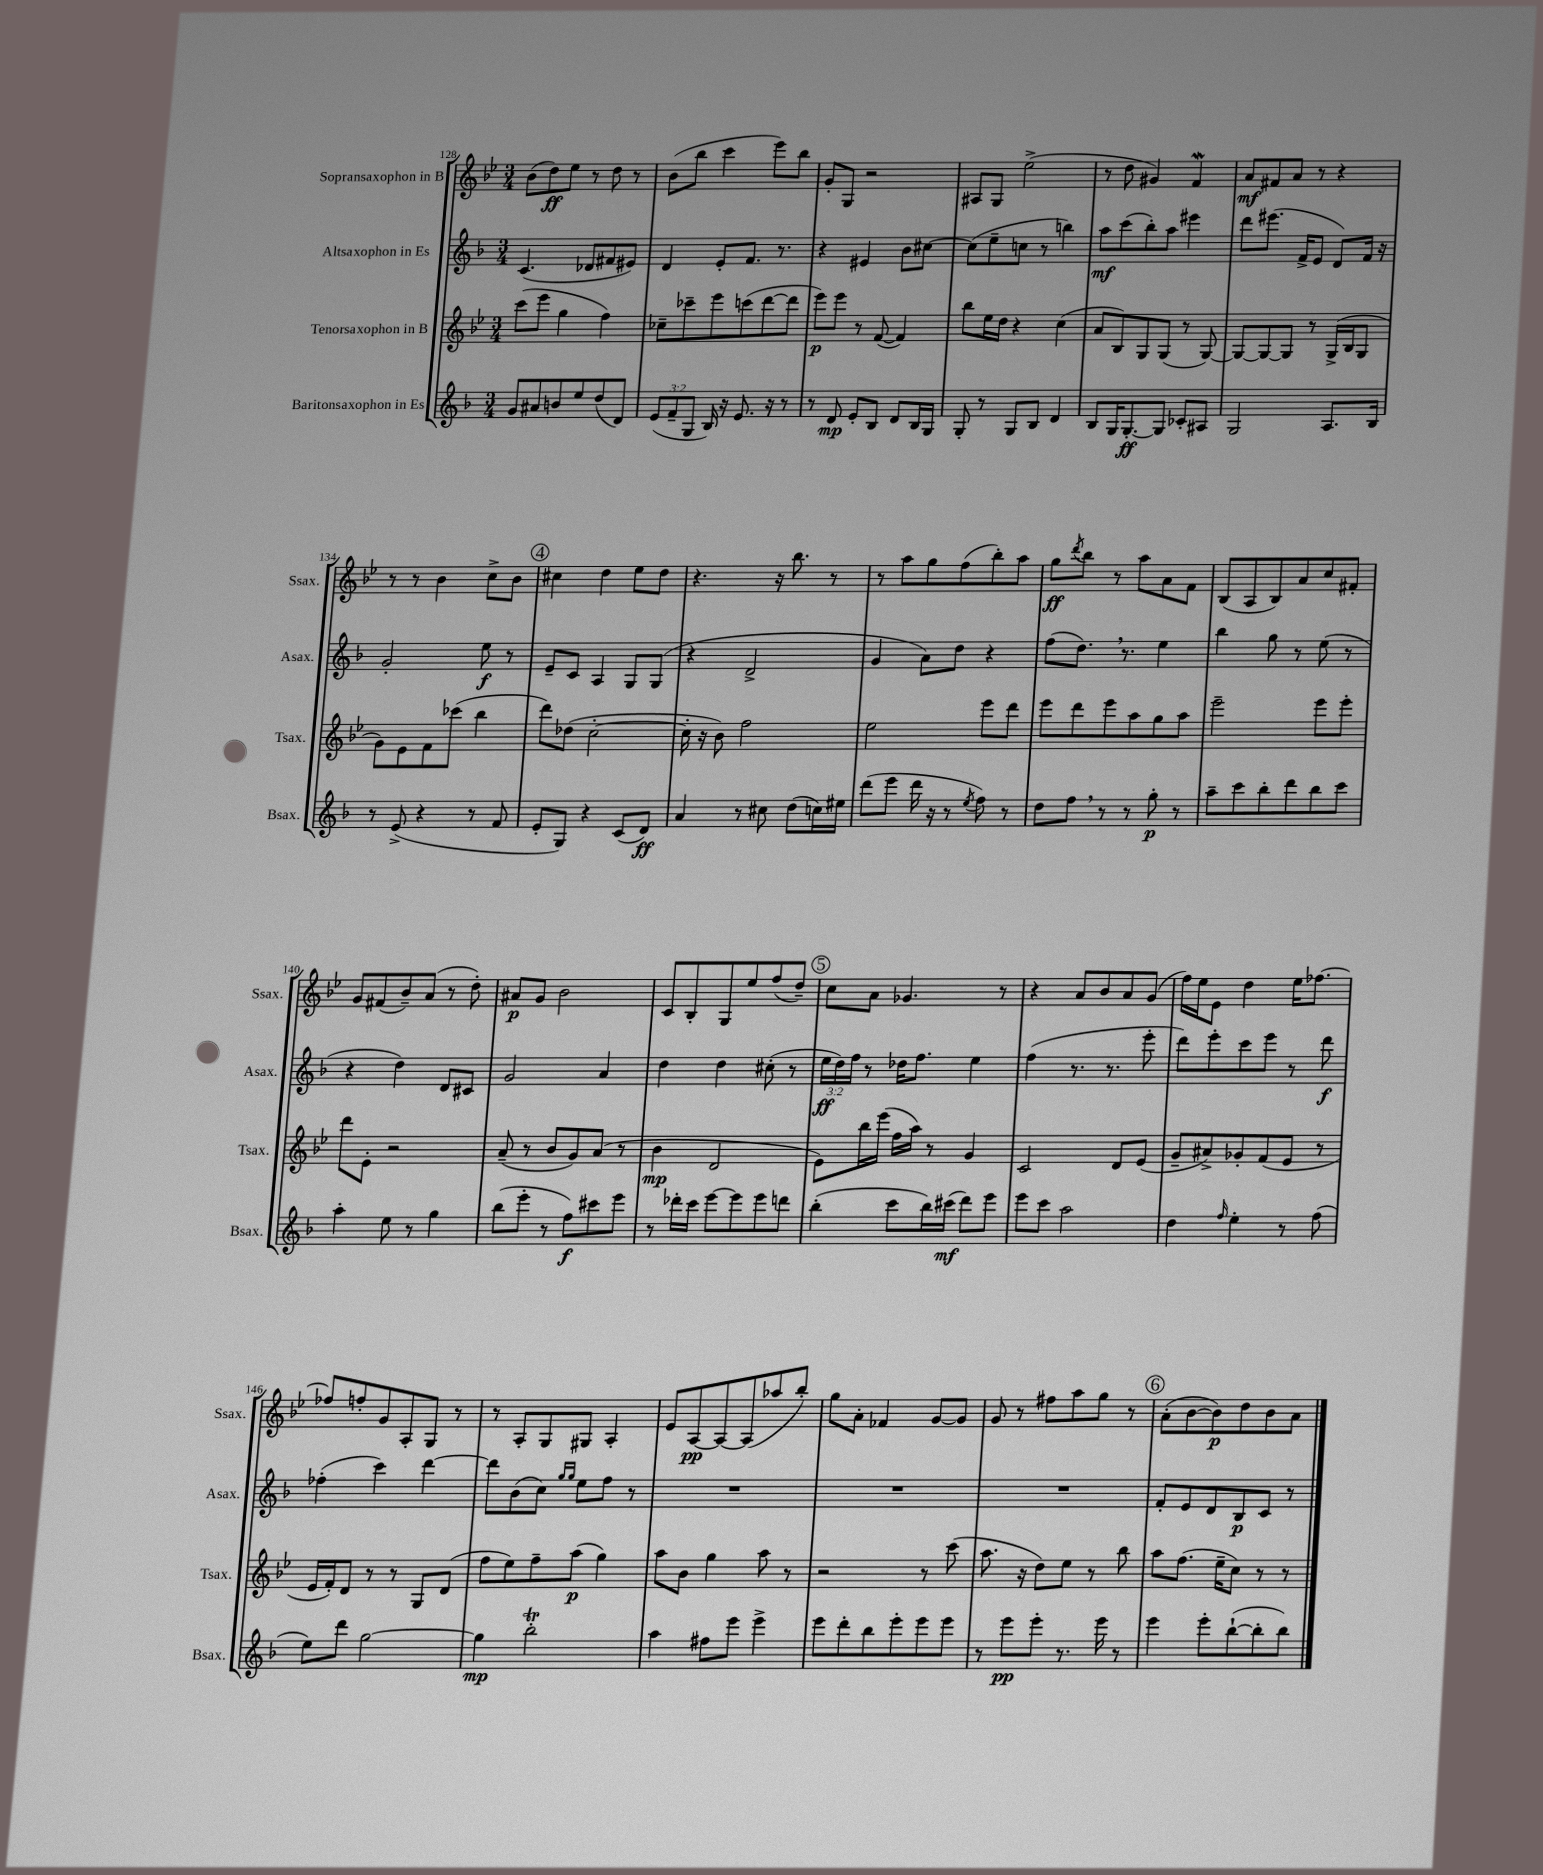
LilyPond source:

<<
\new StaffGroup <<
\new Staff = "s0" \with { instrumentName = "Sopransaxophon in B" shortInstrumentName = "Ssax." } {
    \clef treble \key bes \major \numericTimeSignature \time 3/4
    bes'8( d''8\ff) ees''8 r8 d''8 r8 |
    bes'8( bes''8 c'''4 ees'''8) bes''8 |
    g'8-. g8 r2 |
    ais8 g8 ees''2->( |
    r8 d''8 gis'4) f'4\mordent |
    a'8\mf fis'8 a'8 r8 r4 |
    r8 r8 bes'4 c''8-> bes'8 |
    \mark \markup { \circle "4" } cis''4 d''4 ees''8 d''8 |
    r4. r16 bes''8. r8 |
    r8 a''8 g''8 f''8( bes''8-.) a''8 |
    g''8\ff \acciaccatura { d'''8 } bes''8 r8 a''8 a'8 f'8 |
    bes8( a8 bes8) a'8 c''8 fis'8-. |
    g'8 fis'8( bes'8--) a'8( r8 d''8-.) |
    ais'8\p g'8 bes'2 |
    c'8 bes8-. g8 ees''8 f''8( d''8--) |
    \mark \markup { \circle "5" } c''8 a'8 ges'4. r8 |
    r4 a'8 bes'8 a'8 g'8( |
    f''16) ees''16 ees'8 d''4 ees''16 fes''8.~ |
    fes''8 f''8-. g'8 a8-. g8 r8 |
    r8 a8-. g8 gis8 a4-. |
    ees'8 a8~\pp a8~ a8( aes''8 bes''8-.) |
    g''8 a'8-. fes'4 g'8~ g'8 |
    g'8 r8 fis''8 a''8 g''8 r8 |
    \mark \markup { \circle "6" } a'8-.( bes'8~ bes'8\p) d''8 bes'8 a'8 \bar "|." |
}
\new Staff = "s1" \with { instrumentName = "Altsaxophon in Es" shortInstrumentName = "Asax." } {
    \clef treble \key f \major \numericTimeSignature \time 3/4 \override Staff.TupletNumber.text = #tuplet-number::calc-fraction-text
    c'4.( des'8 fis'8 eis'8) |
    d'4 e'8-. f'8. r8. |
    r4 eis'4 bes'8 cis''8~ |
    cis''8( e''8-- c''8 r8 b''4) |
    a''8\mf c'''8( bes''8-.) a''8 eis'''4 |
    d'''8 eis'''8.( f'16-> e'8 d'8) f'16 r16 |
    g'2-. e''8\f r8 |
    \mark \markup { \circle "4" } e'8-- c'8 a4 g8 g8( |
    r4 d'2-> |
    g'4 a'8) d''8 r4 |
    f''8( d''8.) \breathe r8. e''4 |
    bes''4 g''8 r8 e''8( r8 |
    r4 d''4) d'8 cis'8 |
    g'2 a'4 |
    d''4 d''4 cis''8-.( r8 |
    \mark \markup { \circle "5" } \tuplet 3/2 { e''16\ff d''16) f''16 } r8 des''16 f''8. e''4 |
    f''4( r8. r8. e'''8-. |
    d'''8) e'''8-. c'''8 e'''8 r8 d'''8\f |
    fes''4-.( c'''4) d'''4~ |
    d'''8 bes'8( c''8) \grace { g''16 g''16 } e''8 f''8 r8 |
    R2. |
    R2. |
    R2. |
    \mark \markup { \circle "6" } f'8-. e'8 d'8 bes8\p c'8 r8 \bar "|." |
}
\new Staff = "s2" \with { instrumentName = "Tenorsaxophon in B" shortInstrumentName = "Tsax." } {
    \clef treble \key bes \major \numericTimeSignature \time 3/4
    c'''8( ees'''8 g''4 f''4) |
    ces''8-- ces'''8-- ees'''8 c'''8( d'''8~ d'''8 |
    ees'''8\p) ees'''8 r8 f'8~( f'4) |
    bes''8 ees''16 d''16 r4 c''4( |
    a'8 bes8) g8 g8( r8 g8~) |
    g8~ g8~ g8 r8 g16->( bes16 g8 |
    g'8) ees'8 f'8 ces'''8( bes''4 |
    \mark \markup { \circle "4" } d'''8) des''8( c''2~-. |
    c''16-. r16 bes'8) f''2 |
    ees''2 ees'''8 d'''8 |
    ees'''8 d'''8 ees'''8 a''8 g''8 a''8 |
    ees'''2-- ees'''8 ees'''8-. |
    d'''8 ees'8-. r2 |
    a'8--( r8 bes'8 g'8) a'8( r8 |
    bes'4\mp d'2 |
    \mark \markup { \circle "5" } ees'8) bes''16 ees'''16( f''16 a''16) r8 g'4 |
    c'2 d'8 ees'8( |
    g'8-- ais'8->) ges'8-. f'8( ees'8 r8 |
    ees'16 f'16-.) d'8 r8 r8 g8 d'8( |
    f''8 ees''8) f''8-- a''8\p( g''4) |
    a''8 bes'8 g''4 a''8 r8 |
    r2 r8 c'''8( |
    a''8. r16 d''8) ees''8 r8 bes''8 |
    \mark \markup { \circle "6" } a''8 f''8.( ees''16-- c''8) r8 r8 \bar "|." |
}
\new Staff = "s3" \with { instrumentName = "Baritonsaxophon in Es" shortInstrumentName = "Bsax." } {
    \clef treble \key f \major \numericTimeSignature \time 3/4 \override Staff.TupletNumber.text = #tuplet-number::calc-fraction-text
    g'8 ais'8 b'8 e''8 d''8( d'8) |
    \tuplet 3/2 { e'8( f'8-- g8 } bes16) r16 e'8. r16 r8 |
    r8 d'8\mp e'8-. bes8 d'8 bes16 g16 |
    g8-. r8 g8 bes8 d'4 |
    bes8 g16 g8.~-.\ff g8 ces'8-. ais8 |
    g2 a8. bes16 |
    r8 e'8->( r4 r8 f'8 |
    \mark \markup { \circle "4" } e'8-. g8) r4 c'8( d'8\ff) |
    a'4 r8 cis''8 d''8( c''16) eis''16 |
    d'''8( e'''8 d'''16 r16 r8 \acciaccatura { e''8 } f''8) r8 |
    d''8 f''8 \breathe r8 r8 g''8-.\p r8 |
    a''8-- c'''8 bes''8-. d'''8 bes''8 c'''8 |
    a''4-. e''8 r8 g''4 |
    bes''8( e'''8-. r8 f''8\f) cis'''8 e'''8 |
    r8 des'''16-. c'''16 e'''8~ e'''8 e'''8 d'''8 |
    \mark \markup { \circle "5" } bes''4-.( c'''8 bes''16) cis'''16\mf( d'''8) e'''8 |
    e'''8 c'''8 a''2 |
    d''4 \grace { f''16 } e''4-. r8 f''8( |
    e''8) d'''8 g''2~ |
    g''4\mp bes''2-.\trill |
    a''4 fis''8 e'''8 e'''4-> |
    e'''8 d'''8-. bes''8 e'''8-. e'''8 e'''8 |
    r8 e'''8\pp e'''8-. r8. e'''16 r8 |
    \mark \markup { \circle "6" } e'''4 e'''8-. bes''8~-!( bes''8-. bes''8) \bar "|." |
}
>>
>>
\layout { \context { \Score currentBarNumber = #128 } }
